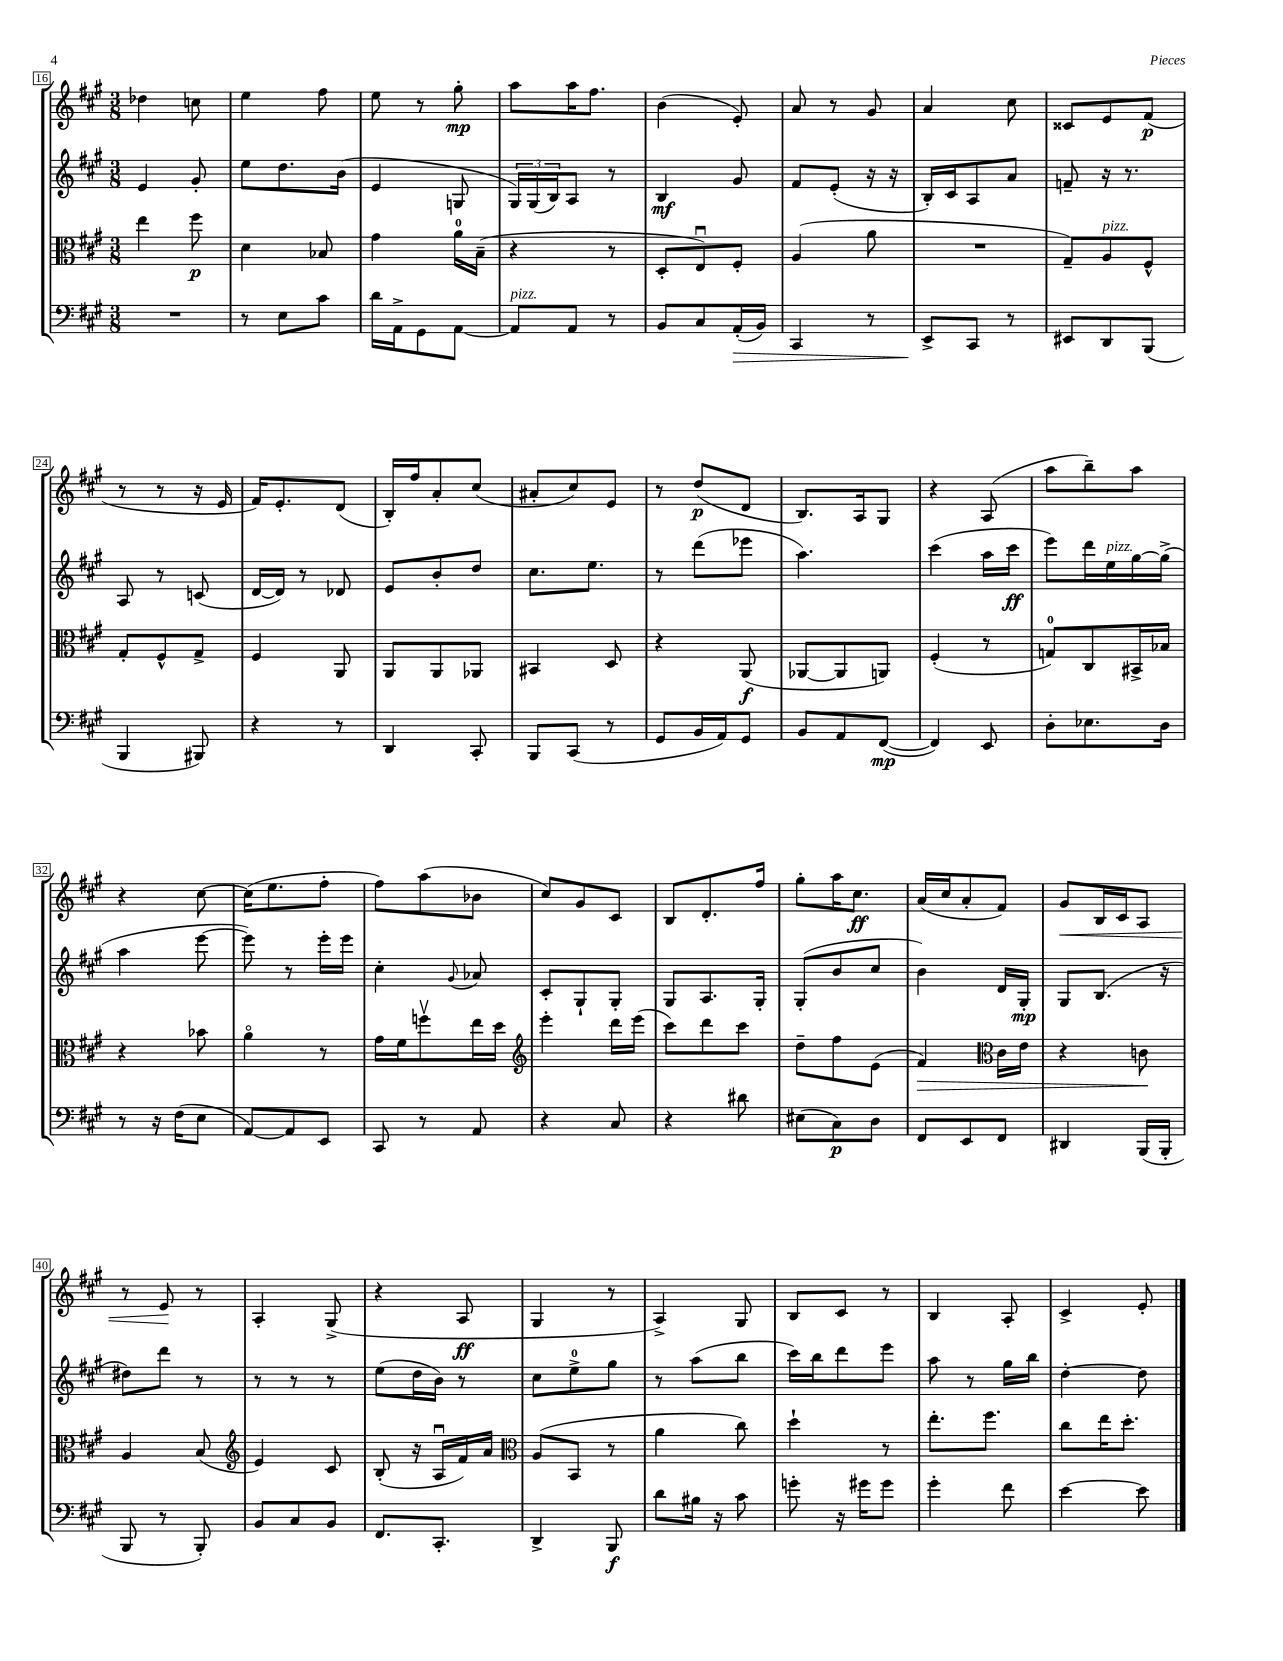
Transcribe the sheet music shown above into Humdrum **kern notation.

**kern	**dynam	**kern	**dynam	**kern	**dynam	**kern	**dynam
*part4	*part4	*part3	*part3	*part2	*part2	*part1	*part1
*staff4	*staff4	*staff3	*staff3	*staff2	*staff2	*staff1	*staff1
*clefF4	*	*clefC3	*	*clefG2	*	*clefG2	*
*k[f#c#g#]	*	*k[f#c#g#]	*	*k[f#c#g#]	*	*k[f#c#g#]	*
*M3/8	*	*M3/8	*	*M3/8	*	*M3/8	*
=16	=16	=16	=16	=16	=16	=16	=16
4.r	.	4ee\	.	4e/	.	4dd-X\	.
.	.	8ff#\	p	8g#'/	.	8ccn\	.
=17	=17	=17	=17	=17	=17	=17	=17
8r	.	4d\	.	8ee\L	.	4ee\	.
8E\L	.	.	.	8.dd\	.	.	.
8c#\J	.	8B-X/	.	.	.	8ff#\	.
.	.	.	.	(16b\Jk	.	.	.
=18	=18	=18	=18	=18	=18	=18	=18
16d\LL	.	4g#\	.	4e/	.	8ee\	.
16AA^\J	.	.	.	.	.	.	.
8GG#\	.	.	.	.	.	8r	.
[8AA\J	.	16a\LL	.	8Gn/	.	8gg#'\	mp
.	.	(16B~\JJ	.	.	.	.	.
=19	=19	=19	=19	=19	=19	=19	=19
!LO:TX:a:i:t=pizz.	!	!	!	!	!	!	!
8AA/L]	.	4r	.	24G#/LL)	.	8aa\L	.
.	.	.	.	(24G#/	.	.	.
.	.	.	.	24B/J)	.	.	.
8AA/J	.	.	.	8A/J	.	16aa\K	.
.	.	.	.	.	.	8.ff#\J	.
8r	.	8r	.	8r	.	.	.
=20	=20	=20	=20	=20	=20	=20	=20
8BB/L	.	8D'/L	.	4B/	mf	(4b\	.
8C#/	.	8Eu/)	.	.	.	.	.
!	!LO:HP:b	!	!	!	!	!	!
(16AA'/L	>	8F#'/J	.	8g#/	.	8e'/)	.
16BB/JJ)	.	.	.	.	.	.	.
=21	=21	=21	=21	=21	=21	=21	=21
4CC#/	.	(4A/	.	8f#/L	.	8a/	.
.	.	.	.	(8e'/J	.	8r	.
8r	.	8a\	.	16r	.	8g#/	.
.	.	.	.	16r	.	.	.
=22	=22	=22	=22	=22	=22	=22	=22
8EE^/L	.	4.r	.	16B'/LL)	.	4a/	.
.	.	.	.	16c#/J	.	.	.
8CC#/J	]	.	.	8A/	.	.	.
8r	.	.	.	8a/J	.	8cc#\	.
=23	=23	=23	=23	=23	=23	=23	=23
8EE#X/L	.	8G#~/L)	.	8fn~/	.	8c##X/L	.
!	!	!LO:TX:a:i:t=pizz.	!	!	!	!	!
8DD/	.	8A/	.	16r	.	8e/	.
.	.	.	.	8.r	.	.	.
(8BBB/J	.	8F#^^/J	.	.	.	(8f#/J	p
!!LO:LB:g=z
=24	=24	=24	=24	=24	=24	=24	=24
4BBB/	.	8G#'/L	.	8A/	.	8r	.
.	.	8F#^^/	.	8r	.	8r	.
8BBB#X/)	.	8G#^/J	.	(8cn/	.	16r	.
.	.	.	.	.	.	16e/	.
=25	=25	=25	=25	=25	=25	=25	=25
4r	.	4F#/	.	[16d/LL	.	16f#/KL)	.
.	.	.	.	16d/JJ])	.	8.e'/	.
.	.	.	.	8r	.	.	.
8r	.	8AA/	.	8d-X/	.	(8d/J	.
=26	=26	=26	=26	=26	=26	=26	=26
4DD/	.	8AA/L	.	8e/L	.	16B'/LL)	.
.	.	.	.	.	.	16ff#/J	.
.	.	8AA/	.	8b'/	.	8a'/	.
8CC#'/	.	8AA-X/J	.	8dd/J	.	(8cc#/J	.
=27	=27	=27	=27	=27	=27	=27	=27
8BBB/L	.	4BB#X/	.	8.cc#\L	.	8a#X'/L	.
(8CC#/J	.	.	.	.	.	8cc#/)	.
.	.	.	.	8.ee\J	.	.	.
8r	.	8D/	.	.	.	8e/J	.
=28	=28	=28	=28	=28	=28	=28	=28
8GG#/L	.	4r	.	8r	.	8r	.
16BB/L	.	.	.	(8ddd\L	.	(8dd/L	p
16AA/J)	.	.	.	.	.	.	.
8GG#/J	.	(8AA/	f	8eee-X\J	.	8d/J	.
=29	=29	=29	=29	=29	=29	=29	=29
8BB/L	.	[8AA-X/L	.	4.aa\)	.	8.B/L)	.
8AA/	.	8AA-/]	.	.	.	.	.
.	.	.	.	.	.	16A/k	.
([8FF#/J	mp	8AAn/J)	.	.	.	8G#/J	.
=30	=30	=30	=30	=30	=30	=30	=30
4FF#/])	.	(4F#'/	.	(4ccc#\	.	4r	.
8EE/	.	8r	.	16aa\LL	.	(8A/	.
.	.	.	.	16ccc#\JJ	ff	.	.
=31	=31	=31	=31	=31	=31	=31	=31
8D'\L	.	8Gn/L)	.	8eee\L)	.	8aa\L	.
8.E-X\	.	8C#/	.	16ddd\L	.	8bb~\)	.
!	!	!	!	!LO:TX:a:i:t=pizz.	!	!	!
.	.	.	.	16ee\	.	.	.
.	.	16BB#X^/L	.	[16gg#\	.	8aa\J	.
16D\Jk	.	16B-X/JJ	.	(16gg#^\JJ]	.	.	.
!!LO:LB:g=z
=32	=32	=32	=32	=32	=32	=32	=32
8r	.	4r	.	4aa\	.	4r	.
16r	.	.	.	.	.	.	.
(16F#\KL	.	.	.	.	.	.	.
8E\J	.	8b-X\	.	[8eee\	.	[8cc#\	.
=33	=33	=33	=33	=33	=33	=33	=33
[8AA/L)	.	4a\	.	8eee\])	.	(16cc#\KL]	.
.	.	.	.	.	.	8.ee\	.
8AA/]	.	.	.	8r	.	.	.
8EE/J	.	8r	.	16eee'\LL	.	8ff#'\J	.
.	.	.	.	16eee\JJ	.	.	.
=34	=34	=34	=34	=34	=34	=34	=34
8CC#/	.	16g#\LL	.	4cc#'\	.	8ff#\L)	.
.	.	16f#\J	.	.	.	.	.
8r	.	8ffnv\	.	.	.	(8aa\	.
.	.	.	.	8qqg#/	.	.	.
8AA/	.	16ee\L	.	8a-X/	.	8b-X\J	.
.	.	16dd\JJ	.	.	.	.	.
=35	=35	=35	=35	=35	=35	=35	=35
*	*	*clefG2	*	*	*	*	*
4r	.	4eee'\	.	8c#'/L	.	8cc#/L)	.
.	.	.	.	8G#`/	.	8g#/	.
8C#/	.	16ddd\LL	.	8G#'/J	.	8c#/J	.
.	.	(16eee\JJ	.	.	.	.	.
=36	=36	=36	=36	=36	=36	=36	=36
4r	.	8ccc#\L)	.	8G#/L	.	8B/L	.
.	.	8ddd\	.	8.A/	.	8.d'/	.
8d#X\	.	8ccc#\J	.	.	.	.	.
.	.	.	.	16G#'/Jk	.	16ff#/Jk	.
=37	=37	=37	=37	=37	=37	=37	=37
(8E#X\L	.	8dd~\L	.	(8G#'/L	.	8gg#'\L	.
8C#\)	p	8ff#\	.	8b/	.	16aa\K	.
.	.	.	.	.	.	8.cc#\J	ff
8D\J	.	(8e\J	.	8cc#/J	.	.	.
=38	=38	=38	=38	=38	=38	=38	=38
!	!	!	!LO:HP:b	!	!	!	!
8FF#/L	.	4f#/)	>	4b\)	.	(16a/LL	.
.	.	.	.	.	.	16cc#/J	.
8EE/	.	.	.	.	.	8a'/	.
*	*	*clefC3	*	*	*	*	*
8FF#/J	.	16c#\LL	.	16d/LL	.	8f#/J)	.
.	.	16e\JJ	.	16G#'/JJ	mp	.	.
=39	=39	=39	=39	=39	=39	=39	=39
!	!	!	!	!	!	!	!LO:HP:b
4DD#X/	.	4r	.	8G#/L	.	8g#/L	<
.	.	.	.	(8.B/J	.	16B/L	.
.	.	.	.	.	.	16c#/J	.
(16BBB/LL	.	8cn\	.	.	.	8A/J	.
16BBB'/JJ	.	.	.	16r	.	.	.
.	.	.	]	.	.	.	.
!!LO:LB:g=z
=40	=40	=40	=40	=40	=40	=40	=40
8BBB/	.	4A/	.	8dd#X\L)	.	8r	.
8r	.	.	.	8ddd\J	.	8e/	.
8BBB'/)	.	(8B/	.	8r	.	8r	[
=41	=41	=41	=41	=41	=41	=41	=41
*	*	*clefG2	*	*	*	*	*
8BB/L	.	4e/)	.	8r	.	4A'/	.
8C#/	.	.	.	8r	.	.	.
8BB/J	.	8c#/	.	8r	.	(8G#^/	.
=42	=42	=42	=42	=42	=42	=42	=42
8.FF#/L	.	(8B'/	.	(8ee\L	.	4r	.
.	.	16r	.	16dd\L	.	.	.
8.CC#'/J	.	16Au/LL	.	16b\JJ)	.	.	.
.	.	16f#/)	.	8r	.	8A/	ff
.	.	16a/JJ	.	.	.	.	.
=43	=43	=43	=43	=43	=43	=43	=43
*	*	*clefC3	*	*	*	*	*
4DD^/	.	(8A/L	.	8cc#\L	.	4G#/	.
.	.	8BB/J	.	8ee^\	.	.	.
8BBB/	f	8r	.	8gg#\J	.	8r	.
=44	=44	=44	=44	=44	=44	=44	=44
8d\L	.	4a\	.	8r	.	4A^/)	.
16B#X\Jk	.	.	.	(8aa\L	.	.	.
16r	.	.	.	.	.	.	.
8c#\	.	8cc#\)	.	8bb\J	.	8G#/	.
=45	=45	=45	=45	=45	=45	=45	=45
8gn'\	.	4dd`\	.	16ccc#\LL)	.	8B/L	.
.	.	.	.	16bb\J	.	.	.
16r	.	.	.	8ddd\	.	8c#/J	.
16g#X\KL	.	.	.	.	.	.	.
8g#\J	.	8r	.	8eee\J	.	8r	.
=46	=46	=46	=46	=46	=46	=46	=46
4g#'\	.	8.ee'\L	.	8aa\	.	4B/	.
.	.	.	.	8r	.	.	.
.	.	8.ff#\J	.	.	.	.	.
8f#\	.	.	.	16gg#\LL	.	8A'/	.
.	.	.	.	16bb\JJ	.	.	.
=47	=47	=47	=47	=47	=47	=47	=47
[4e\	.	8cc#\L	.	[4dd'\	.	4c#^/	.
.	.	16ee\K	.	.	.	.	.
.	.	8.dd'\J	.	.	.	.	.
8e\]	.	.	.	8dd\]	.	8e'/	.
==	==	==	==	==	==	==	==
*-	*-	*-	*-	*-	*-	*-	*-
